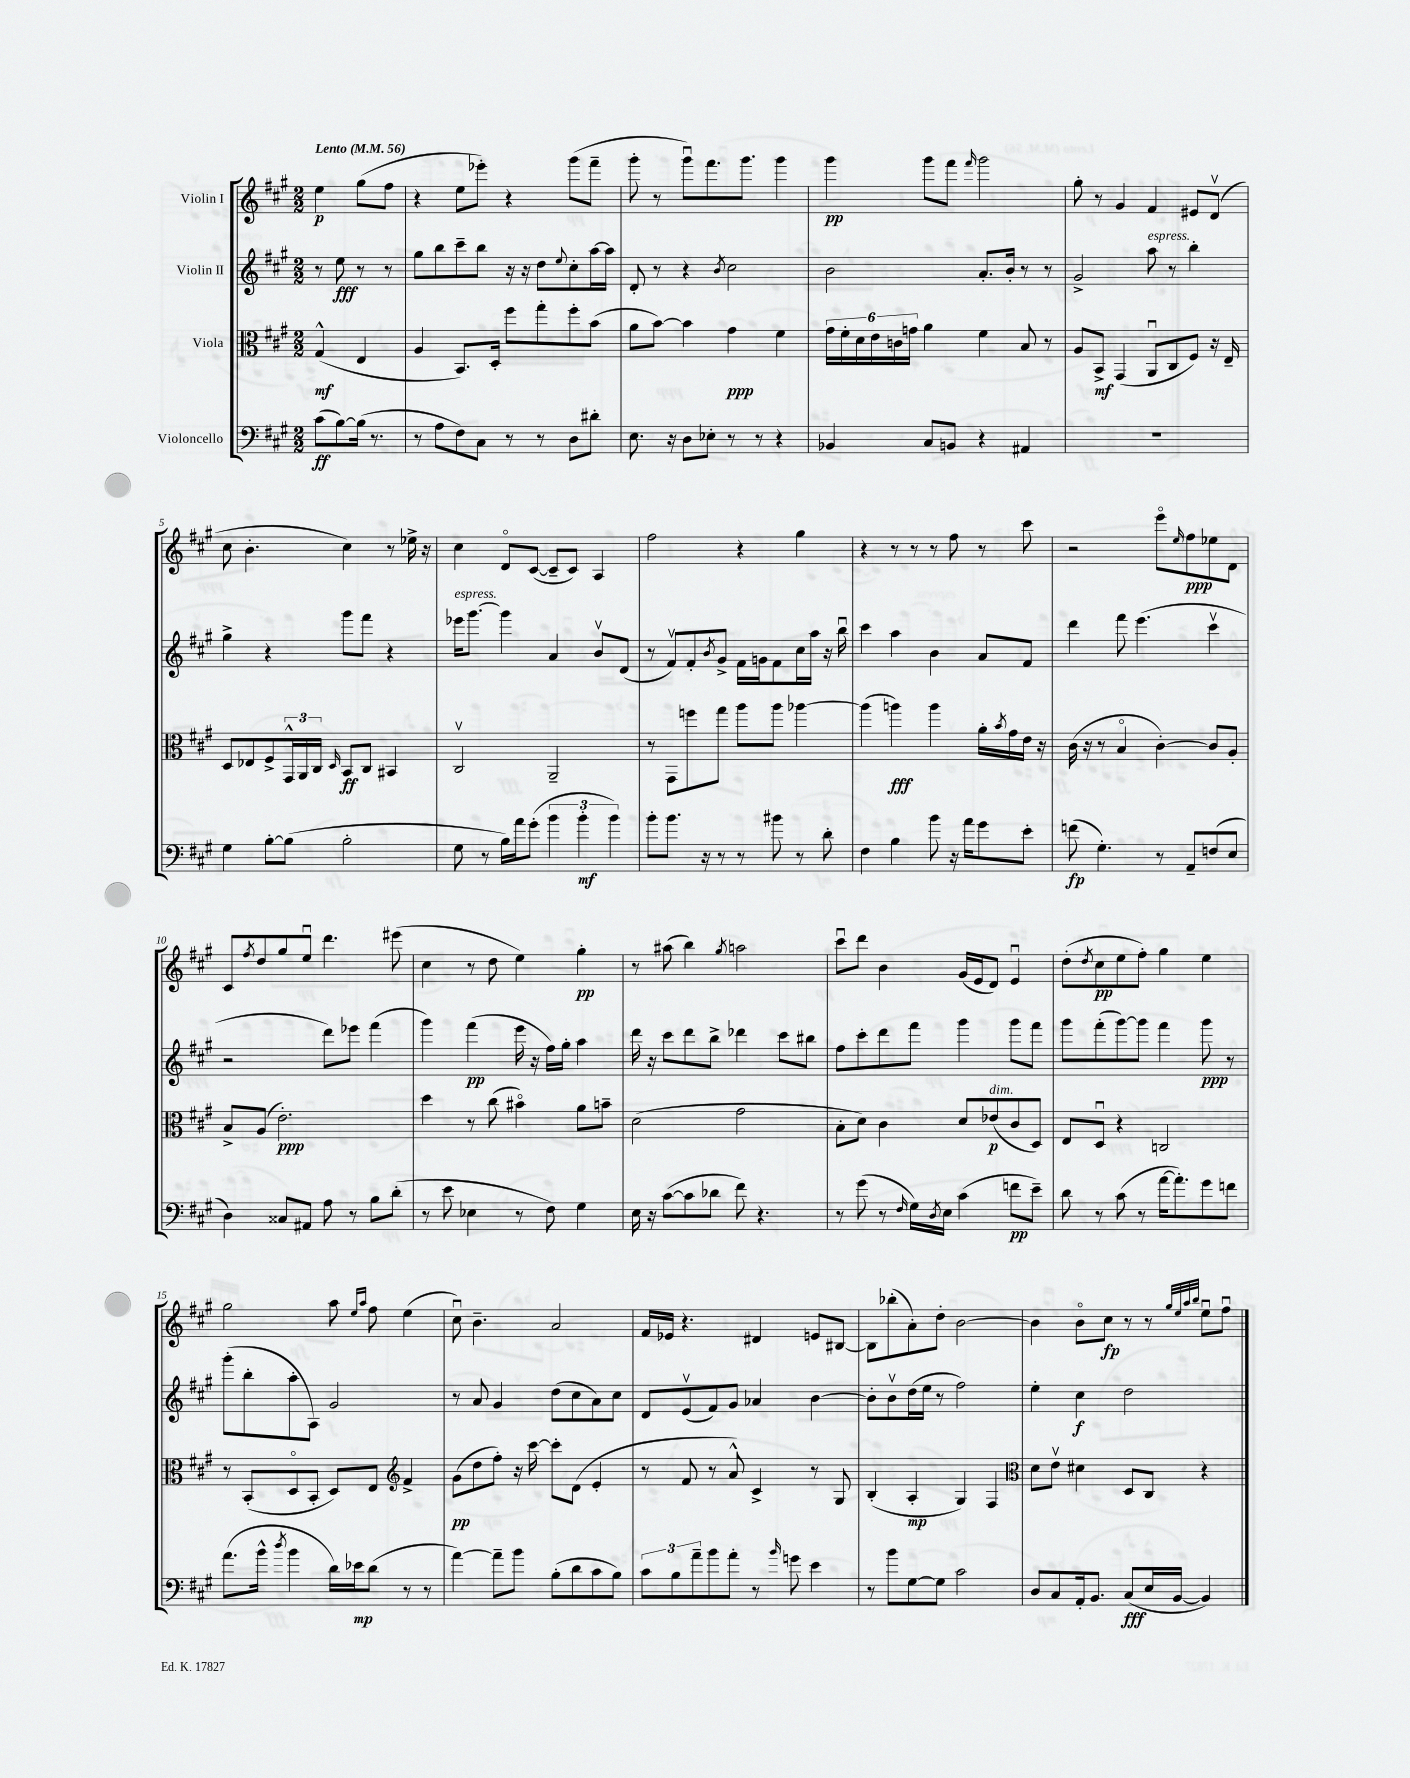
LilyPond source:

<<
\new StaffGroup <<
\new Staff = "s0" \with { instrumentName = "Violin I" } {
    \clef treble \key a \major \numericTimeSignature \time 2/2 \partial 2 \tempo "Lento" 4 = 56
    e''4\p gis''8( fis''8 |
    r4 e''8 ees'''8-.) r4 gis'''8( fis'''8-- |
    gis'''8-. r8 gis'''8\downbow) fis'''8. gis'''8. gis'''4 |
    gis'''4\pp gis'''8 fis'''8 \grace { fis'''16 } gis'''2 |
    gis''8-. r8 gis'4 fis'4 eis'8 d'8\upbow( |
    cis''8 b'4.-. cis''4) r8 ees''16-> r16 |
    cis''4 d'8\flageolet cis'8~( cis'8-- cis'8) a4 |
    fis''2 r4 gis''4 |
    r4 r8 r8 r8 fis''8 r8 cis'''8 |
    r2 e'''8\flageolet \grace { e''16 } fis''8\ppp ees''8 d'8 |
    cis'8 \acciaccatura { fis''8 } d''8 gis''8 e''8\downbow d'''4. eis'''8( |
    cis''4 r8 d''8 e''4) gis''4-.\pp |
    r8 ais''8( b''4) \acciaccatura { gis''8 } a''2 |
    cis'''8\downbow d'''8 b'4 gis'16( e'16 d'8) e'4\downbow |
    d''8-.( \acciaccatura { d''8 } cis''8\pp e''8 fis''8-.) gis''4 e''4 |
    gis''2 a''8 \grace { e''16 a''16 } fis''8 e''4( |
    cis''8\downbow) b'4.-- a'2 |
    fis'16 ees'16 r4. dis'4 e'8 bis8~ |
    bis8 bes''8-.( a'8-.) d''8-. b'2~ |
    b'4 b'8\flageolet cis''8\fp r8 r8 \grace { gis''32 e''32 a''32 b''32 } e''8\downbow fis''8\downbow \bar "|." |
}
\new Staff = "s1" \with { instrumentName = "Violin II" } {
    \clef treble \key a \major \numericTimeSignature \time 2/2 \partial 2
    r8 e''8\fff r8 r8 |
    gis''8 b''8 cis'''8-- b''8 r16 r16 d''8 \appoggiatura { e''8 } cis''8-. a''16~ a''16 |
    d'8-. r8 r4 \acciaccatura { b'8 } cis''2 |
    b'2 a'8.-. b'16-. r8 r8 |
    gis'2-> a''8^\markup { \italic "espress." } r8 b''4-. |
    gis''4-> r4 gis'''8 fis'''8 r4 |
    ees'''16^\markup { \italic "espress." } gis'''8.~ gis'''4 a'4 b'8\upbow d'8( |
    r8 fis'8\upbow) fis'8-. \acciaccatura { b'8 } gis'8-> fis'16 g'16 fis'8 cis''16 a''16 r16 b''16\downbow |
    cis'''4 a''4 b'4 a'8 fis'8 |
    d'''4 fis'''8 e'''4.( cis'''4\upbow |
    r2 d'''8) ees'''8 fis'''4( |
    gis'''4) fis'''4\pp( e'''16 r16 fis''16) gis''16-. a''4 |
    d'''16 r16 cis'''8 d'''8 b''8-> des'''4 cis'''8 bis''8 |
    fis''8 cis'''8-. d'''8 fis'''8 gis'''4 gis'''8 fis'''8 |
    gis'''8 fis'''8-.( gis'''8~) gis'''8 fis'''4 gis'''8\ppp r8 |
    gis'''8-.( b''8-. a''8-. a8) gis'2 |
    r8 a'8 gis'4 d''8( cis''8 a'8) cis''8 |
    d'8 e'8\upbow( fis'8) gis'8 aes'4 b'4~ |
    b'8-. b'8\upbow d''16( e''16 r8 fis''2) |
    e''4-. cis''4\f d''2 \bar "|." |
}
\new Staff = "s2" \with { instrumentName = "Viola" } {
    \clef alto \key a \major \numericTimeSignature \time 2/2 \partial 2
    gis4-^\mf( e4 |
    a4 b,8.) d16-. fis''8 gis''8-. fis''8-. b'8( |
    a'8 b'8~) b'4 gis'4\ppp fis'4 |
    \tuplet 6/4 { gis'16 fis'16-. d'16 e'16 c'16 g'16 } a'4 fis'4 b8 r8 |
    a8 b,8->\mf gis,4( a,8\downbow cis8 fis8) r16 e16-- |
    d8 ees8 fis8-> \tuplet 3/2 { gis,16-^ a,16 cis16 } \grace { d16 } b,8\ff cis8 bis,4 |
    cis2\upbow a,2-- |
    r8 gis,8 f''8 gis''8 a''8 a''8 aes''4~ |
    aes''4( a''4\fff) a''4 a'16-. \acciaccatura { b'8 } gis'16 e'16 r16 |
    cis'16( r16 r8 b4\flageolet cis'4~-.) cis'8 a8-. |
    b8-> a8( e'2.-.\ppp) |
    d''4 r8 cis''8( bis'4\flageolet) a'8 b'8-- |
    d'2( gis'2 |
    b8-. d'8) cis'4 d'8 ees'8\p^\markup { \italic "dim." }( cis'8 d8) |
    e8 d8\downbow r4 c2 |
    r8 b,8-.( d8\flageolet b,8-. d8) e8 \clef treble fis'4-> |
    gis'8\pp( d''8 fis''8-.) r16 cis'''16~ cis'''8-. d'8( e'4-. |
    r8 fis'8 r8 a'8-^) cis'4-> r8 gis8 |
    b4-.( a4-.\mp gis4) fis4 |
    \clef alto d'8 e'8\upbow dis'4 d8 cis8 r4 \bar "|." |
}
\new Staff = "s3" \with { instrumentName = "Violoncello" } {
    \clef bass \key a \major \numericTimeSignature \time 2/2 \partial 2
    cis'8\ff( b8~) b16( r8. |
    r8 a8 fis8) cis8 r8 r8 d8 dis'8-. |
    e8. r16 d8 ees8-. r8 r8 r4 |
    bes,4 cis8 b,8 r4 ais,4 |
    R1 |
    gis4 b8~-. b8( b2-. |
    gis8 r8 b16) a'16 gis'8-.( \tuplet 3/2 { b'4 b'4-.\mf b'4) } |
    b'8-. b'8. r16 r8 r8 bis'8 r8 d'8-. |
    fis4 b4 b'8 r16 a'16 gis'8 e'8-. |
    f'8\fp( gis4.-.) r8 a,8-- f8( e8 |
    d4) cisis8 ais,8 a8 r8 b8 d'8-.( |
    r8 e'8 ees4 r8 fis8) gis4 |
    e16 r16 cis'8~( cis'8 des'8 fis'8) r4. |
    r8 gis'8( r8 \grace { fis16 } gis16) \acciaccatura { d8 } e16 cis'4( f'8\pp e'8--) |
    d'8 r8 cis'8( r8 a'16~ a'8.-.) gis'8 f'8 |
    a'8.( b'16-^ \acciaccatura { d''8 } b'4 d'16) ees'16\mp d'8( r8 r8 |
    a'4~) a'8-- b'8 b8-.( d'8 cis'8 b8) |
    \tuplet 3/2 { cis'8 b8 a'8-- } b'8 a'8-. r8 \grace { b'16 } g'8 e'4 |
    r8 b'8 gis8~ gis8 cis'2 |
    d8 cis8 a,16-. b,8. cis8\fff( e16 b,16~ b,4) \bar "|." |
}
>>
>>
